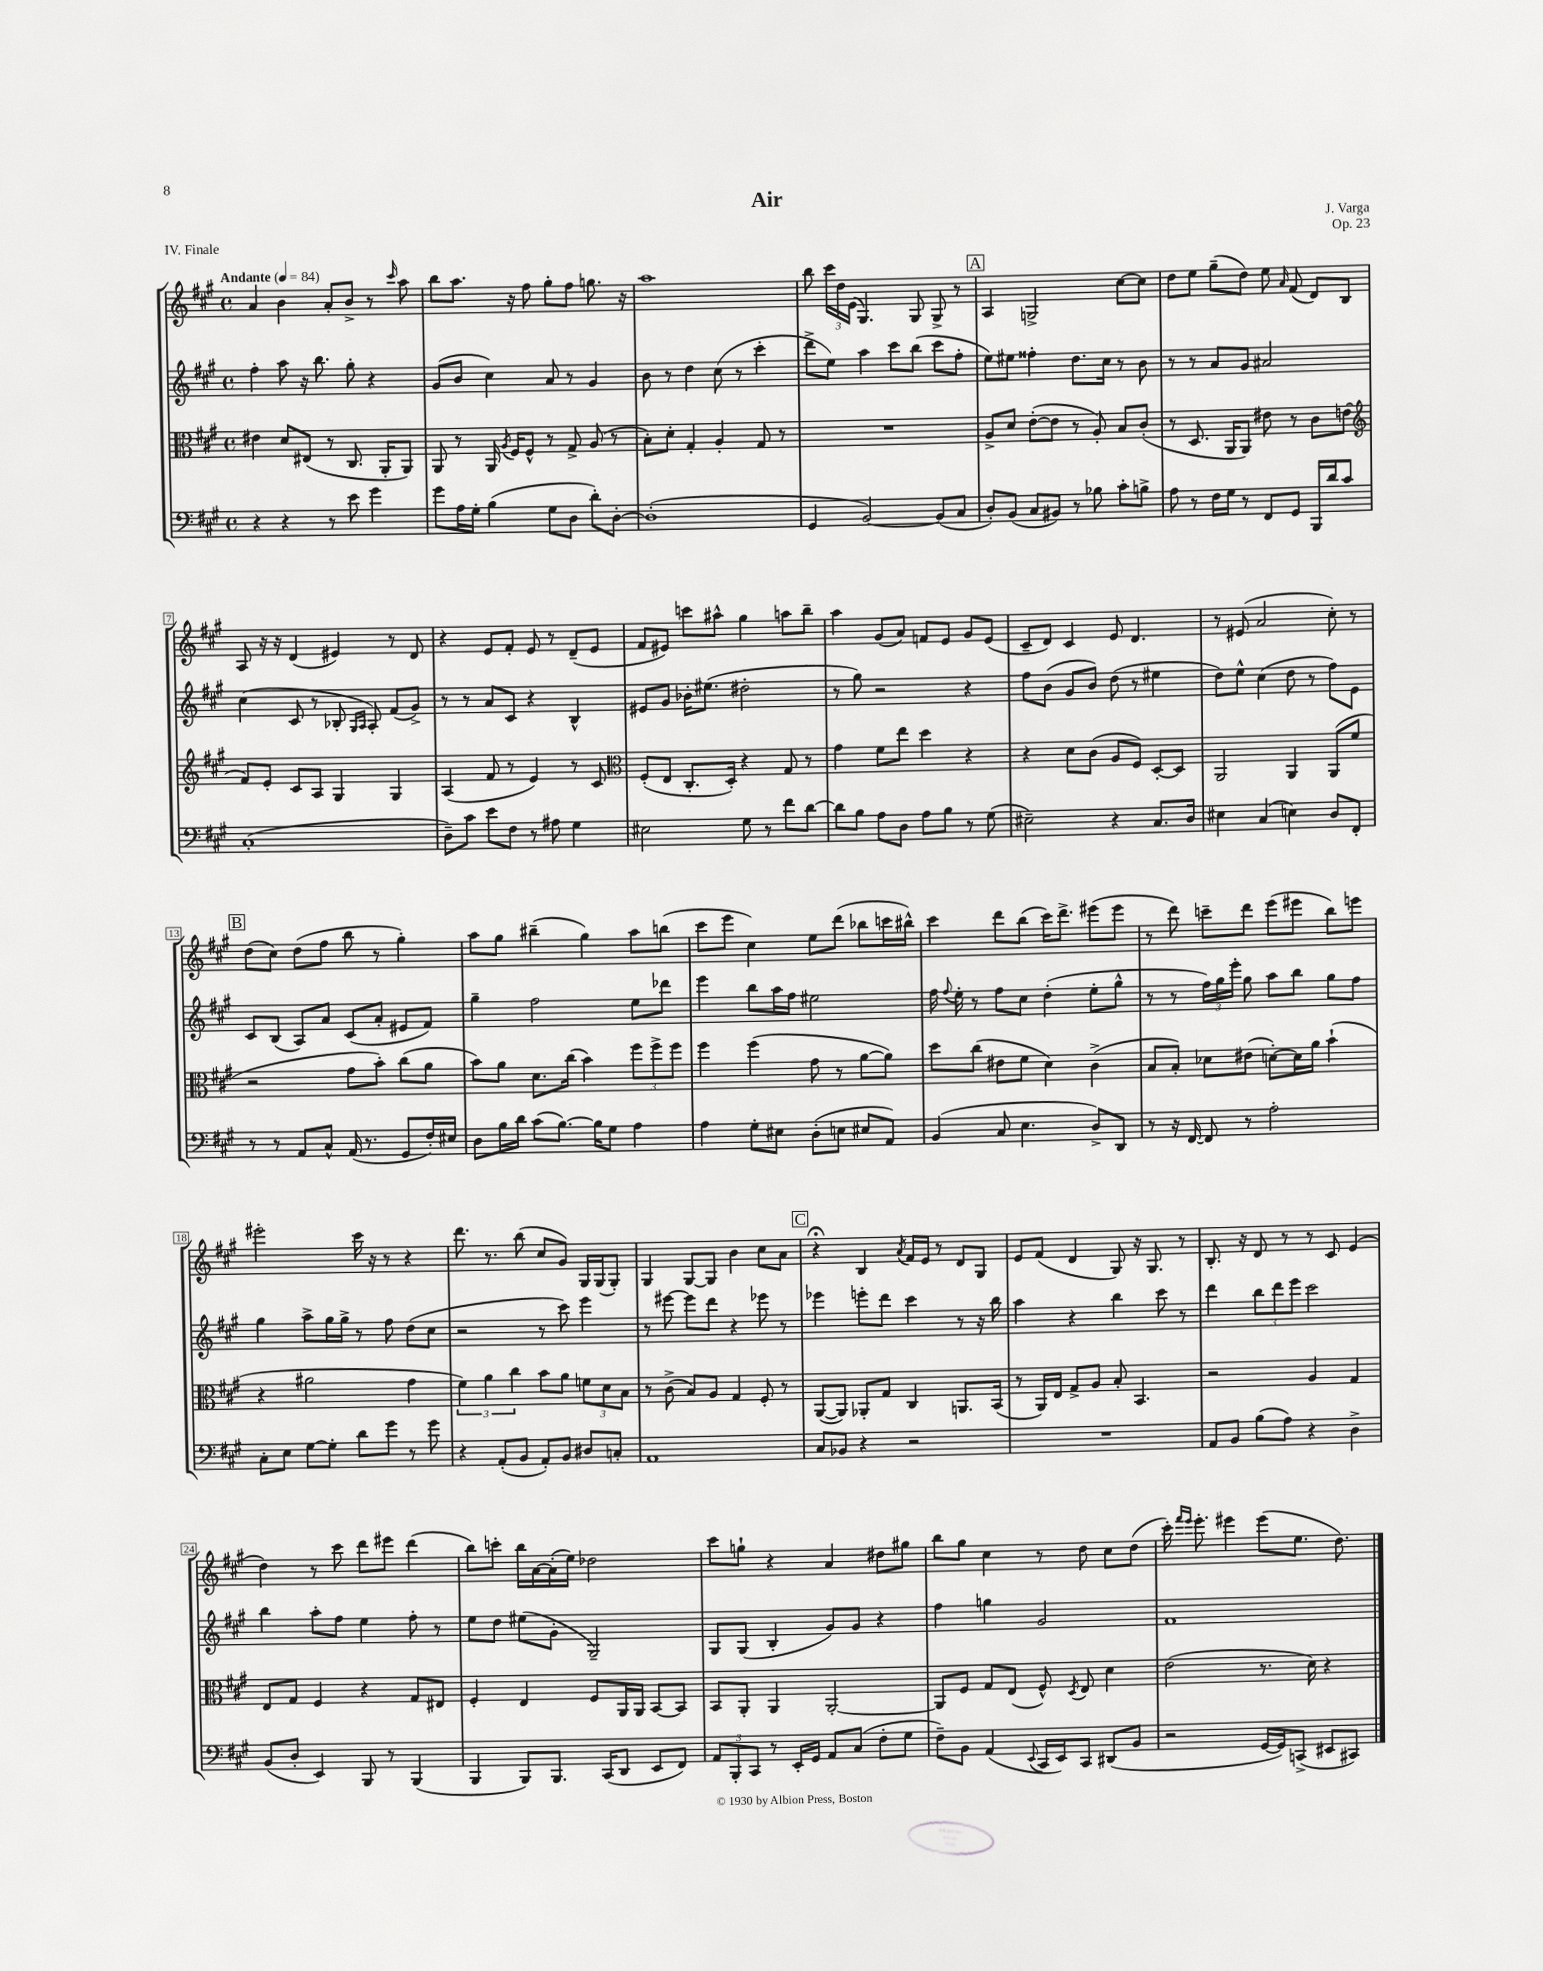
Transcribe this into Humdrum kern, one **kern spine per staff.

**kern	**kern	**kern	**kern
*staff4	*staff3	*staff2	*staff1
*clefF4	*clefC3	*clefG2	*clefG2
*k[f#c#g#]	*k[f#c#g#]	*k[f#c#g#]	*k[f#c#g#]
*M4/4	*M4/4	*M4/4	*M4/4
*met(c)	*met(c)	*met(c)	*met(c)
*MM84	*MM84	*MM84	*MM84
4r	4e#	4ff#'	4a
4r	8d	8aa	4b
.	(8E#	16r	.
.	.	8.bb	.
8r	8r	.	8a'
8e	8.C#	8gg#'	8b^
4g#	.	4r	8r
.	16AA'	.	.
.	.	.	16qqccc#
.	8AA)	.	8aa
=	=	=	=
8g#	8AA	(8g#	8bb
16A	8r	8b	8.aa
16G#'	.	.	.
(4B	16AA	4cc#)	.
.	8qA	.	.
.	16F#	.	16r
.	8F#^^	.	8ff#
8G#	8r	8a	8gg#'
8D	8G#^	8r	8ff#
8d')	(8A	4g#	8.gg
[8D'	8r	.	.
.	.	.	16r
=	=	=	=
(1D']	8B')	8b	1aa
.	8d'	8r	.
.	4G#'	4dd	.
.	4A'	(8cc#	.
.	.	8r	.
.	8G#	4ccc#'	.
.	8r	.	.
=	=	=	=
4GG#	1r	8ddd^	8bb
.	.	8ee)	24ccc#
.	.	.	24dd
.	.	.	(24e
[2BB)	.	4aa	4.G#)
.	.	8ccc#	.
.	.	(8bb	8G#
(8BB]	.	8ccc#	8G#^
8C#	.	8ff#'	8r
=	=	=	=
8D')	8A^	8ee)	4A
(8BB	8d	8ee#	.
8C#	([8e'	4ff##'	2G^
8BB#)	8e]	.	.
8r	8r	8.dd	.
8B-	8A')	.	.
.	.	16cc#	.
8c#'	8B	8r	[8cc#
8B^	(8c#'	8b	8cc#]
=	=	=	=
8A	8r	8r	8dd
8r	8.D	8r	8ee
16F#	.	8a	(8gg#~
16G#	16AA	.	.
8r	8AA)	8g#	8dd)
8FF#	8e#	2a#	8ee
.	.	.	16qqa
8GG#	8r	.	(8f#
16BBB	8c#	.	8d)
16d	.	.	.
8c#	(8e	.	8B
=	=	=	=
*	*clefG2	*	*
(1C#'	8f#)	(4cc#	8A
.	8e'	.	16r
.	.	.	16r
.	8c#	8c#	(4d
.	8A	8r	.
.	4G#	8B-'	4e#)
.	.	16qqG#	.
.	.	16qqA	.
.	.	8A')	.
.	4G#	(8f#	8r
.	.	8g#^)	8d
=	=	=	=
8D~)	(4A	8r	4r
8c#	.	8r	.
8e	8f#	8a	8e
8F#	8r	8c#	8f#'
8r	4e)	4r	8e
8A#	.	.	8r
4G#	8r	4B^^	(8d~
.	8c#	.	8e
=	=	=	=
*	*clefC3	*	*
2E#	(8F#'	8e#	8f#
.	8E	8g#	8e#)
.	8.C#'	16b-'	8ccc
.	.	(8.ee#	.
.	.	.	8aa#^^
.	16D')	.	.
8G#	4r	2dd#'	4gg#
8r	.	.	.
8f#	8G#	.	8aa
[8d	8r	.	8bb~
=	=	=	=
8d]	4g#	8r	4aa
8B	.	8gg#)	.
8A	8f#	2r	(8g#
8D	8ee	.	8a)
8A	4dd	.	8f
8B	.	.	8e
8r	4r	4r	8g#
(8G#	.	.	(8e
=	=	=	=
2E#~)	4r	8ff#	8c#~
.	.	(8b	8d)
.	8d	8g#	4c#
.	(8c#	8b)	.
4r	8A	(8dd	8e
.	8F#)	8r	4.d
8.C#	[8D'	4ee#	.
.	8D]	.	.
16D	.	.	.
=	=	=	=
4E#	2AA	8dd)	8r
.	.	8ee^^	(8e#
(4C#	.	(4cc#	2a
4E)	4AA	8dd	.
.	.	8r	.
8D	(8AA	8ff#)	8cc#')
8FF#'	8f#	8e	8r
=	=	=	=
8r	2r	8c#	(8dd
8r	.	(8B	8cc#)
8AA	.	8A)	(8dd
8C#^^	.	8a	8ff#
(16AA	8g#	(8c#	8bb
8.r	.	.	.
.	8b')	8a'	8r
8GG#	(8cc#	8e#	4gg#')
16F#')	8a	8f#)	.
16E#	.	.	.
=	=	=	=
8D	8b)	4gg#~	8aa
16B	8a	.	8gg#
16d	.	.	.
(8c#	8.d	2ff#	(4bb#~
[8.B)	.	.	.
.	(16cc#	.	.
.	4b)	.	4gg#)
16B]	.	.	.
8G#	.	.	.
4A	12ff#	8ee	8aa
.	12ff#^	.	.
.	.	8ddd-	(8bb
.	12ff#	.	.
=	=	=	=
4A	4ff#	4eee	8ccc#
.	.	.	8eee
8G#'	(4ff#	8bb	4cc#)
8E#	.	16aa	.
.	.	16ff#	.
(8D'	8g#	2ee#	8ee
8E	8r	.	(8ddd
8E#	[8a	.	8bb-
8AA)	8a])	.	16ccc
.	.	.	16bb#^^)
=	=	=	=
(4BB	8dd	16ff#	4ccc#
.	.	8qqff#	.
.	.	16ee'	.
.	(8cc#	8r	.
8C#	8e#	8ff#	8ddd
4.E	8f#	8cc#	(8bb
.	4d)	(4dd'	16ccc#)
.	.	.	8.ddd^
8D^)	(4c#^	8ee'	(8eee#
8DD	.	8gg#^^	8eee#
=	=	=	=
8r	8B	8r	8r
16r	8B')	8r	8ddd)
[16FF#	.	.	.
8FF#]	8d-	24ff#)	8ccc~
.	.	24gg#	.
.	.	24eee'	.
8r	(8e#	8gg#	8ddd
2A'	[8d')	8aa	(8eee
.	16d]	8bb	8eee#
.	16a	.	.
.	(4b`	8gg#	8bb)
.	.	8ff#	8eee
=	=	=	=
8C#'	4r	4gg#	2eee#'
8E	.	.	.
[8G#	2a#	8aa^	.
8G#']	.	16gg#	.
.	.	16gg#^	.
8d	.	8r	16ccc#
.	.	.	16r
8g#	.	8ff#	8r
8r	4g#	(8dd	4r
8g#	.	8cc#	.
=	=	=	=
4r	6f#)	2r	8.ddd
.	6a	.	.
.	.	.	8.r
(8AA'	.	.	.
.	6cc#	.	.
8BB	.	.	(8bb
8AA')	8b	8r	8cc#
8BB	8a	8ccc#)	8g#)
8D#	12f	4eee	16G#
.	.	.	(16G#
.	12d	.	.
8C'	.	.	8G#')
.	12B	.	.
=	=	=	=
1AA	8r	8r	4G#
.	(8c#^	[8eee#	.
.	8B)	8eee#]	[8G#
.	8A	8ddd	8G#]
.	4G#	4r	4b
.	8F#'	8eee-	8cc#
.	8r	8r	8a
=	=	=	=
8C#	([8AA	4eee-	4r;
8BB-	8AA])	.	.
4r	8AA-'	8eee'	4B
.	8G#	8ddd	.
.	.	.	8qa
2r	4C#	4ccc#	16f#
.	.	.	16e
.	.	.	8r
.	8.AA	8r	8d
.	.	16r	8G#
.	(16BB	16bb	.
=	=	=	=
1r	8r	4aa	8e
.	16AA)	.	(8f#
.	16E	.	.
.	8G#^	4r	4d
.	8A	.	.
.	8B'	4bb	8G#)
.	4.BB	.	16r
.	.	.	8.G#
.	.	8ccc#	.
.	.	8r	8r
=	=	=	=
8AA	2r	4ddd	8.B'
8BB	.	.	.
.	.	.	16r
(8B	.	12bb	8d
.	.	12ddd	.
8A)	.	.	8r
.	.	12eee	.
4r	4A	2ccc#	8r
.	.	.	8c#
4D^	4G#	.	(4e
=	=	=	=
(8BB	8E	4bb	4dd)
8D'	8G#	.	.
4EE)	4F#	8aa'	8r
.	.	8ff#	8ccc#
8BBB	4r	4ee	8ddd
8r	.	.	8eee#
(4BBB	8G#	8ff#'	(4ddd
.	8E#	8r	.
=	=	=	=
4BBB	4F#'	8ee	8bb)
.	.	8dd	8ccc'
8BBB)	4E	(8ee#	16bb
.	.	.	[16a
8.BBB	.	8g#'	(16a']
.	.	.	16ee)
.	8F#	2G#~)	2dd-
(16CC#	.	.	.
8DD	16AA	.	.
.	16AA	.	.
8EE	[8BB	.	.
8FF#)	8BB]	.	.
=	=	=	=
12AA	8BB	8G#	8ccc#
12BBB'	.	.	.
.	8AA'	(8G#	8gg`
12CC#	.	.	.
8r	4AA	4B'	4r
16EE'	.	.	.
16GG#	.	.	.
8AA	[2AA'	8g#)	4a
(8C#	.	8g#	.
8F#'	.	4r	8dd#
8G#	.	.	8gg#
=	=	=	=
8F#~)	8AA]	4ff#	8bb
8BB	8F#	.	8gg#
(4AA	8G#	4gg	4cc#
.	(8E	.	.
8qqEE	.	.	.
16CC#	8F#^^)	2g#	8r
16EE)	.	.	.
.	8qD	.	.
8CC#	8E	.	8dd
(8DD#	4d	.	8cc#
8BB	.	.	(8dd
=	=	=	=
2r	(2e	1f#	16ccc#')
.	.	.	16qqfff#
.	.	.	16qqeee
.	.	.	8.eee'
.	.	.	4eee#
[16GG#	8.r	.	(8eee#
16GG#])	.	.	.
(8CC^	.	.	8.ee
.	16d)	.	.
8EE#	4r	.	.
.	.	.	8.dd)
8CC#)	.	.	.
==	==	==	==
*-	*-	*-	*-
